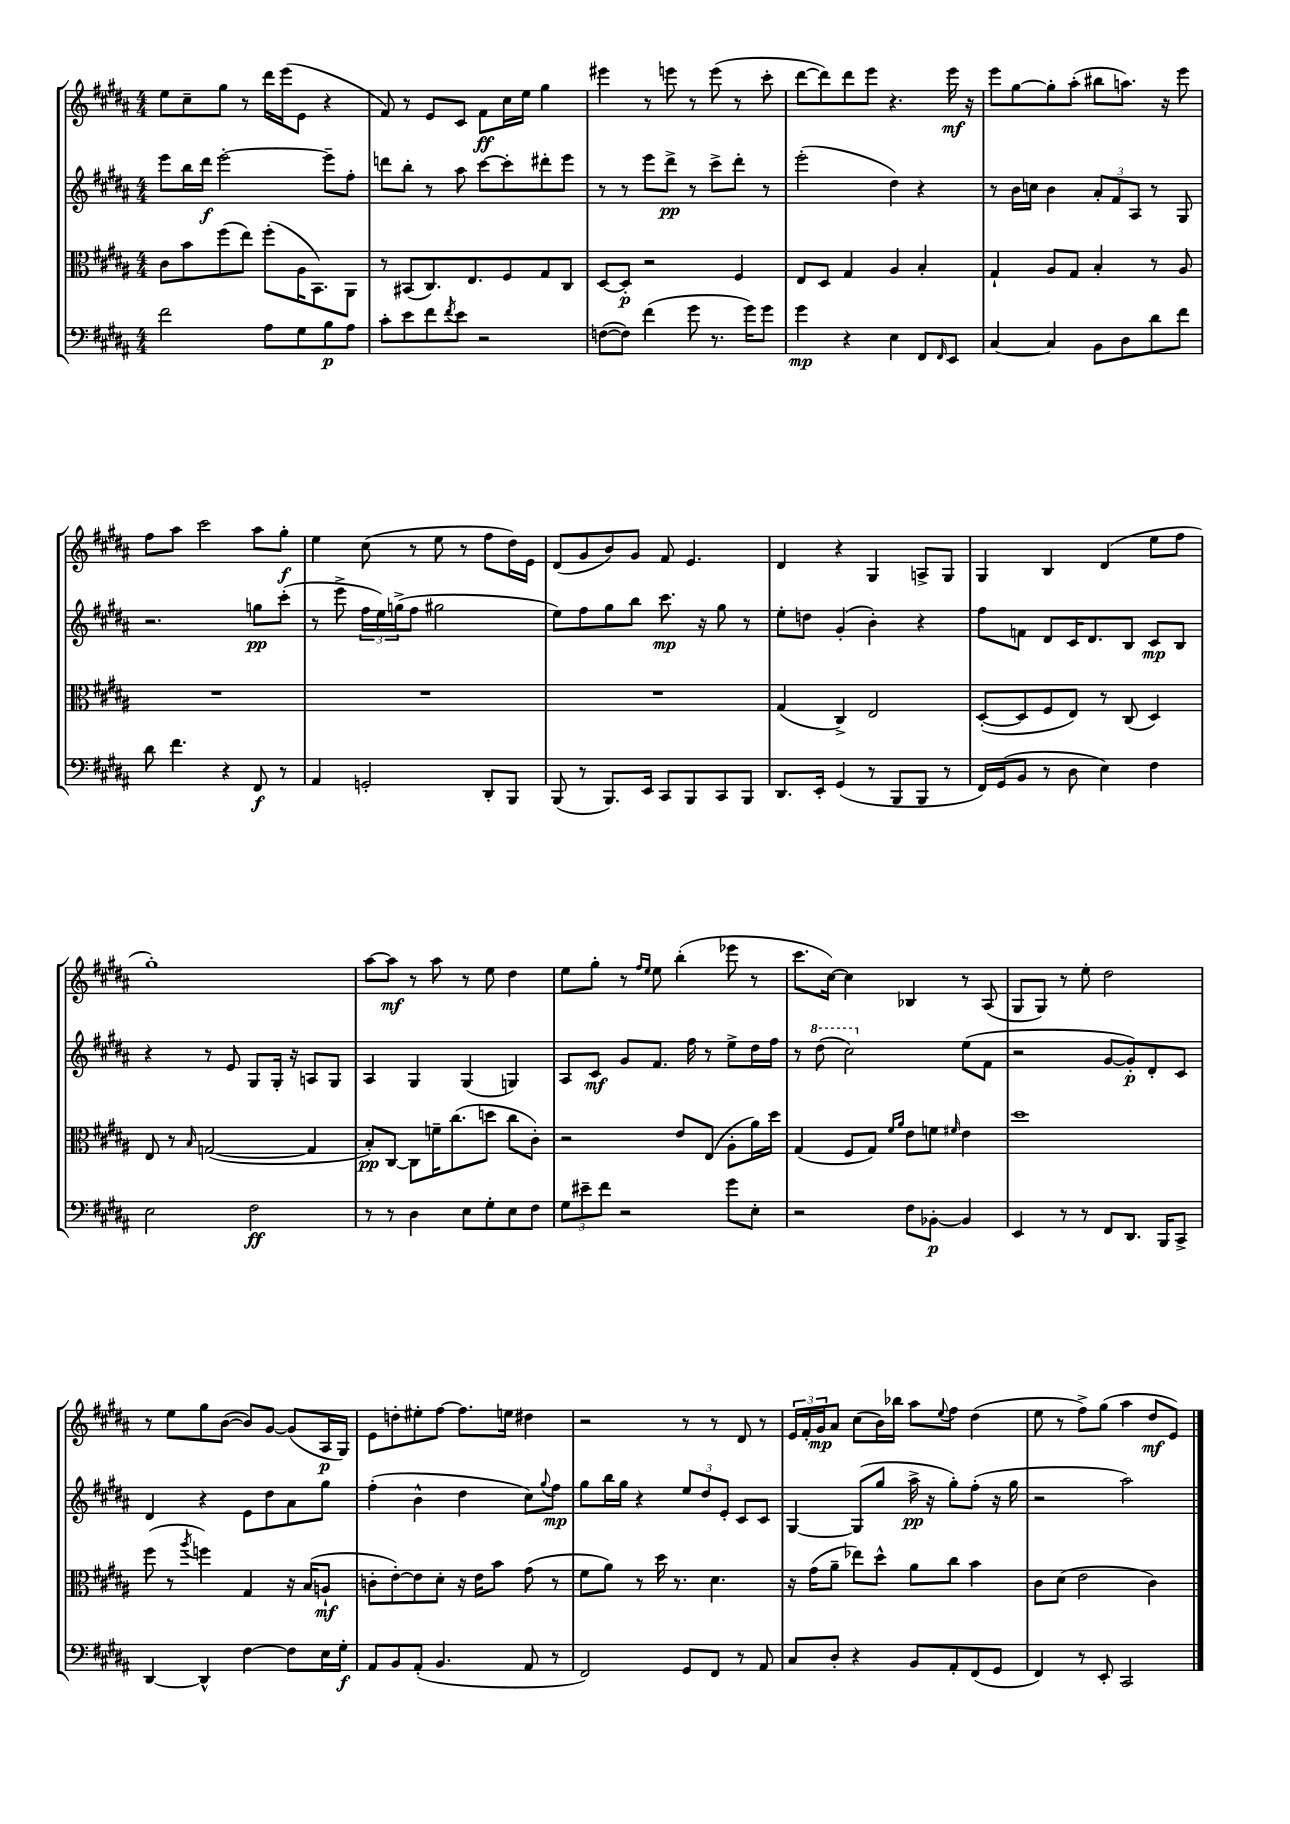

**kern	**dynam	**kern	**dynam	**kern	**dynam	**kern	**dynam
*part4	*part4	*part3	*part3	*part2	*part2	*part1	*part1
*staff4	*staff4	*staff3	*staff3	*staff2	*staff2	*staff1	*staff1
*clefF4	*	*clefC3	*	*clefG2	*	*clefG2	*
*k[f#c#g#d#a#]	*	*k[f#c#g#d#a#]	*	*k[f#c#g#d#a#]	*	*k[f#c#g#d#a#]	*
*M4/4	*	*M4/4	*	*M4/4	*	*M4/4	*
=54	=54	=54	=54	=54	=54	=54	=54
2f#\	.	8c#\L	.	8eee\L	.	8ee\L	.
.	.	8b\	.	16bb\L	.	8cc#~\	.
.	.	.	.	16ddd#\JJ	f	.	.
.	.	(8ff#\	.	[2eee'\	.	8gg#\J	.
.	.	8ee\J)	.	.	.	8r	.
8A#\L	.	(8ff#'\L	.	.	.	16ddd#\LL	.
.	.	.	.	.	.	(16eee\J	.
8G#\	.	16A#\K	.	.	.	8e\J	.
.	.	8.BB\)	.	.	.	.	.
8B\	p	.	.	8eee~\L]	.	4r	.
8A#\J	.	8AA#\J	.	8ff#'\J	.	.	.
=55	=55	=55	=55	=55	=55	=55	=55
8c#'\L	.	8r	.	8dddn\L	.	8f#/)	.
8e\	.	(8BB#X/L	.	8bb'\J	.	8r	.
8f#\	.	8.C#/)	.	8r	.	8e/L	.
8qf#/	.	.	.	.	.	.	.
8e\J	.	.	.	8aa#\	.	8c#/J	.
.	.	8.E/	.	.	.	.	.
2r	.	.	.	[8ccc#\L	.	8f#\L	ff
.	.	8F#/	.	8ccc#'\]	.	16cc#\L	.
.	.	.	.	.	.	16ee\JJ	.
.	.	8G#/	.	8ddd#X'\	.	4gg#\	.
.	.	8C#/J	.	8eee\J	.	.	.
=56	=56	=56	=56	=56	=56	=56	=56
([8Fn\L	.	[8D#/L	.	8r	.	4eee#X\	.
8F\J])	.	8D#'/J]	p	8r	.	.	.
(4f#\	.	2r	.	8eee\L	.	8r	.
.	.	.	.	8ddd#^\J	pp	8eeen\	.
8g#\	.	.	.	8r	.	8r	.
8.r	.	.	.	8ccc#^\L	.	(8eee\	.
.	.	4F#/	.	8ddd#'\J	.	8r	.
16g#\KL)	.	.	.	.	.	.	.
8g#\J	.	.	.	8r	.	8ccc#'\	.
=57	=57	=57	=57	=57	=57	=57	=57
4g#\	mp	8E/L	.	(2eee'\	.	[8ddd#\L	.
.	.	8D#/J	.	.	.	8ddd#\])	.
4r	.	4G#/	.	.	.	8ddd#\	.
.	.	.	.	.	.	8eee\J	.
4E\	.	4A#/	.	4dd#\)	.	4.r	.
8FF#/L	.	4B'/	.	4r	.	.	.
16qqFF#/	.	.	.	.	.	.	.
8EE/J	.	.	.	.	.	16eee\	mf
.	.	.	.	.	.	16r	.
=58	=58	=58	=58	=58	=58	=58	=58
[4C#/	.	4G#`/	.	8r	.	8eee\L	.
.	.	.	.	16b\LL	.	[8gg#\	.
.	.	.	.	16ccn\JJ	.	.	.
4C#/]	.	8A#/L	.	4b\	.	8gg#'\]	.
.	.	8G#/J	.	.	.	(8aa#'\J	.
8BB\L	.	4B'/	.	12a#'/L	.	8bb#X\L	.
.	.	.	.	12f#/	.	.	.
8D#\	.	.	.	.	.	8.aan\J)	.
.	.	.	.	12A#/J	.	.	.
8d#\	.	8r	.	8r	.	.	.
.	.	.	.	.	.	16r	.
8f#\J	.	8A#/	.	8G#/	.	8eee\	.
!!LO:LB:g=z
=59	=59	=59	=59	=59	=59	=59	=59
8d#\	.	1r	.	2.r	.	8ff#\L	.
4.f#\	.	.	.	.	.	8aa#\J	.
.	.	.	.	.	.	2ccc#\	.
4r	.	.	.	.	.	.	.
8FF#/	f	.	.	8ggn\L	pp	8aa#\L	.
8r	.	.	.	(8ccc#'\J	.	8gg#'\J	f
=60	=60	=60	=60	=60	=60	=60	=60
4AA#/	.	1r	.	8r	.	4ee\	.
.	.	.	.	8eee^\	.	.	.
2GGn'/	.	.	.	24ff#\LL	.	(8cc#\	.
.	.	.	.	24ee\)	.	.	.
.	.	.	.	(24ggn^\J	.	.	.
.	.	.	.	8ff#\J	.	8r	.
.	.	.	.	2gg#X\	.	8ee\	.
.	.	.	.	.	.	8r	.
8DD#'/L	.	.	.	.	.	8ff#\L	.
8BBB/J	.	.	.	.	.	16dd#\L)	.
.	.	.	.	.	.	16e\JJ	.
=61	=61	=61	=61	=61	=61	=61	=61
(8BBB/	.	1r	.	8ee\L)	.	(8d#/L	.
8r	.	.	.	8ff#\	.	8g#/	.
8.BBB/L)	.	.	.	8gg#\	.	8b/)	.
.	.	.	.	8bb\J	.	8g#/J	.
16EE/Jk	.	.	.	.	.	.	.
8CC#/L	.	.	.	8.ccc#\	mp	8f#/	.
8BBB/	.	.	.	.	.	4.e/	.
.	.	.	.	16r	.	.	.
8CC#/	.	.	.	8gg#\	.	.	.
8BBB/J	.	.	.	8r	.	.	.
=62	=62	=62	=62	=62	=62	=62	=62
8.DD#/L	.	(4G#/	.	8ee'\L	.	4d#/	.
.	.	.	.	8ddn\J	.	.	.
16EE'/Jk	.	.	.	.	.	.	.
(4GG#/	.	4C#^/)	.	(4g#'/	.	4r	.
8r	.	2E/	.	4b'\)	.	4G#/	.
8BBB/L	.	.	.	.	.	.	.
8BBB/J	.	.	.	4r	.	8An^/L	.
8r	.	.	.	.	.	8G#/J	.
=63	=63	=63	=63	=63	=63	=63	=63
16FF#/LL)	.	([8D#'/L	.	8ff#\L	.	4G#/	.
(16GG#/J	.	.	.	.	.	.	.
8BB/J	.	8D#/]	.	8fn\J	.	.	.
8r	.	8F#/	.	8d#/L	.	4B/	.
8D#\	.	8E/J)	.	16c#/K	.	.	.
.	.	.	.	8.d#/	.	.	.
4E\)	.	8r	.	.	.	(4d#/	.
.	.	(8C#/	.	8B/J	.	.	.
4F#\	.	4D#/)	.	8c#/L	mp	8ee\L	.
.	.	.	.	8B/J	.	8ff#\J	.
!!LO:LB:g=z
=64	=64	=64	=64	=64	=64	=64	=64
2E\	.	8E/	.	4r	.	1gg#')	.
.	.	8r	.	.	.	.	.
.	.	16qqB/	.	.	.	.	.
.	.	([2Gn/	.	8r	.	.	.
.	.	.	.	8e/	.	.	.
2F#\	ff	.	.	8G#/L	.	.	.
.	.	.	.	16G#'/Jk	.	.	.
.	.	.	.	16r	.	.	.
.	.	4G/]	.	8An/L	.	.	.
.	.	.	.	8G#/J	.	.	.
=65	=65	=65	=65	=65	=65	=65	=65
8r	.	8B'/L)	pp	4A#/	.	[8aa#\L	.
8r	.	[8C#/J	.	.	.	8aa#\J]	mf
4D#\	.	8C#\L]	.	4G#/	.	8r	.
.	.	16fn~\K	.	.	.	8aa#\	.
.	.	(8.cc#\	.	.	.	.	.
8E\L	.	.	.	(4G#/	.	8r	.
8G#'\	.	8ddn\J	.	.	.	8ee\	.
8E\	.	8cc#\L	.	4Gn/)	.	4dd#\	.
8F#\J	.	8c#'\J)	.	.	.	.	.
=66	=66	=66	=66	=66	=66	=66	=66
12G#\L	.	2r	.	8A#/L	.	8ee\L	.
12e#X~\	.	.	.	.	.	.	.
.	.	.	.	8c#/J	mf	8gg#'\J	.
12f#\J	.	.	.	.	.	.	.
2r	.	.	.	8g#/L	.	8r	.
.	.	.	.	.	.	16qqff#/LL	.
.	.	.	.	.	.	16qqee/JJ	.
.	.	.	.	8.f#/J	.	8ee\	.
.	.	8e/L	.	.	.	(4bb'\	.
.	.	.	.	16ff#\	.	.	.
.	.	(8E/J	.	8r	.	.	.
8g#\L	.	8A#'\L	.	8ee^\L	.	8eee-X\	.
8E'\J	.	16a#\L)	.	16dd#\L	.	8r	.
.	.	16dd#\JJ	.	16ff#\JJ	.	.	.
=67	=67	=67	=67	=67	=67	=67	=67
2r	.	(4G#/	.	8r	.	8.ccc#\L	.
*	*	*	*	*8va	*	*	*
.	.	.	.	(8ddd#\	.	.	.
.	.	.	.	.	.	[16cc#\Jk)	.
.	.	8F#/L	.	2ccc#\)	.	4cc#\]	.
.	.	8G#/J)	.	.	.	.	.
.	.	16qqf#/LL	.	.	.	.	.
.	.	16qqa#/JJ	.	.	.	.	.
8F#\L	.	8e\L	.	.	.	4B-X/	.
[8BB-X'\J	p	8fn\J	.	.	.	.	.
.	.	16qqf#X/	.	.	.	.	.
*	*	*	*	*X8va	*	*	*
4BB-/]	.	4e\	.	(8ee\L	.	8r	.
.	.	.	.	8f#\J	.	(8A#/	.
=68	=68	=68	=68	=68	=68	=68	=68
4EE/	.	1dd#	.	2r	.	8G#/L	.
.	.	.	.	.	.	8G#/J)	.
8r	.	.	.	.	.	8r	.
8r	.	.	.	.	.	8ee'\	.
8FF#/L	.	.	.	[8g#/L	.	2dd#\	.
8.DD#/J	.	.	.	8g#'/])	p	.	.
.	.	.	.	8d#'/	.	.	.
16BBB/KL	.	.	.	.	.	.	.
8CC#^/J	.	.	.	8c#/J	.	.	.
!!LO:LB:g=z
=69	=69	=69	=69	=69	=69	=69	=69
[4DD#/	.	(8ff#\	.	4d#/	.	8r	.
.	.	8r	.	.	.	8ee\L	.
.	.	8qaa#/	.	.	.	.	.
4DD#^^/]	.	4ffn\)	.	4r	.	8gg#\	.
.	.	.	.	.	.	([8b\J	.
[4F#\	.	4G#/	.	8e\L	.	8b/L])	.
.	.	.	.	8dd#\	.	[8g#/J	.
8F#\L]	.	16r	.	8a#\	.	(8g#/L]	.
.	.	(16B/KL	.	.	.	.	.
16E\L	.	8An`/J	mf	8gg#\J	.	16A#/L	p
16G#'\JJ	f	.	.	.	.	16G#/JJ)	.
=70	=70	=70	=70	=70	=70	=70	=70
8AA#/L	.	8cn'\L	.	(4ff#'\	.	8e\L	.
8BB/	.	[8e'\)	.	.	.	8ddn'\	.
(8AA#'/J	.	8e\]	.	4b^^\	.	8ee#X'\	.
4.BB/	.	8d#'\J	.	.	.	[8ff#\J	.
.	.	16r	.	4dd#\	.	8.ff#\L]	.
.	.	16e\KL	.	.	.	.	.
.	.	8b\J	.	.	.	.	.
.	.	.	.	.	.	16een\Jk	.
8AA#/	.	(8g#\	.	8cc#\L)	.	4dd#X\	.
.	.	.	.	8qqgg#/	.	.	.
8r	.	8r	.	8ff#\J	mp	.	.
=71	=71	=71	=71	=71	=71	=71	=71
2FF#/)	.	8f#\L	.	8gg#\L	.	2r	.
.	.	8a#\J)	.	16bb\L	.	.	.
.	.	.	.	16gg#\JJ	.	.	.
.	.	8r	.	4r	.	.	.
.	.	16dd#\	.	.	.	.	.
.	.	8.r	.	.	.	.	.
8GG#/L	.	.	.	12ee/L	.	8r	.
.	.	.	.	12dd#/	.	.	.
8FF#/J	.	4.d#\	.	.	.	8r	.
.	.	.	.	12e'/J	.	.	.
8r	.	.	.	8c#/L	.	8d#/	.
8AA#/	.	.	.	8c#/J	.	8r	.
=72	=72	=72	=72	=72	=72	=72	=72
8C#/L	.	16r	.	[4G#/	.	24e/LL	.
.	.	.	.	.	.	24f#'/	.
.	.	(16g#\KL	.	.	.	.	.
.	.	.	.	.	.	24g#/J	mp
8D#'/J	.	8a#~\J	.	.	.	8a#/J	.
4r	.	8ee-X\L)	.	(8G#/L]	.	(8cc#\L	.
.	.	8dd#^^\J	.	8gg#/J	.	16b\L)	.
.	.	.	.	.	.	16bb-X\JJ	.
8BB/L	.	8a#\L	.	16aa#^\	pp	8aa#\L	.
.	.	.	.	16r	.	.	.
.	.	.	.	.	.	8qqee/	.
8AA#'/	.	8cc#\J	.	8gg#'\L)	.	8ff#\J	.
(8FF#/	.	4b\	.	(8ff#'\J	.	(4dd#\	.
8GG#/J	.	.	.	16r	.	.	.
.	.	.	.	16gg#\	.	.	.
=73	=73	=73	=73	=73	=73	=73	=73
4FF#/)	.	8c#\L	.	2r	.	8ee\	.
.	.	(8d#\J	.	.	.	8r	.
8r	.	2e\	.	.	.	8ff#^\L)	.
8EE'/	.	.	.	.	.	(8gg#\J	.
2CC#/	.	.	.	2aa#\)	.	4aa#\	.
.	.	4c#\)	.	.	.	8dd#/L	mf
.	.	.	.	.	.	8e/J)	.
==	==	==	==	==	==	==	==
*-	*-	*-	*-	*-	*-	*-	*-
